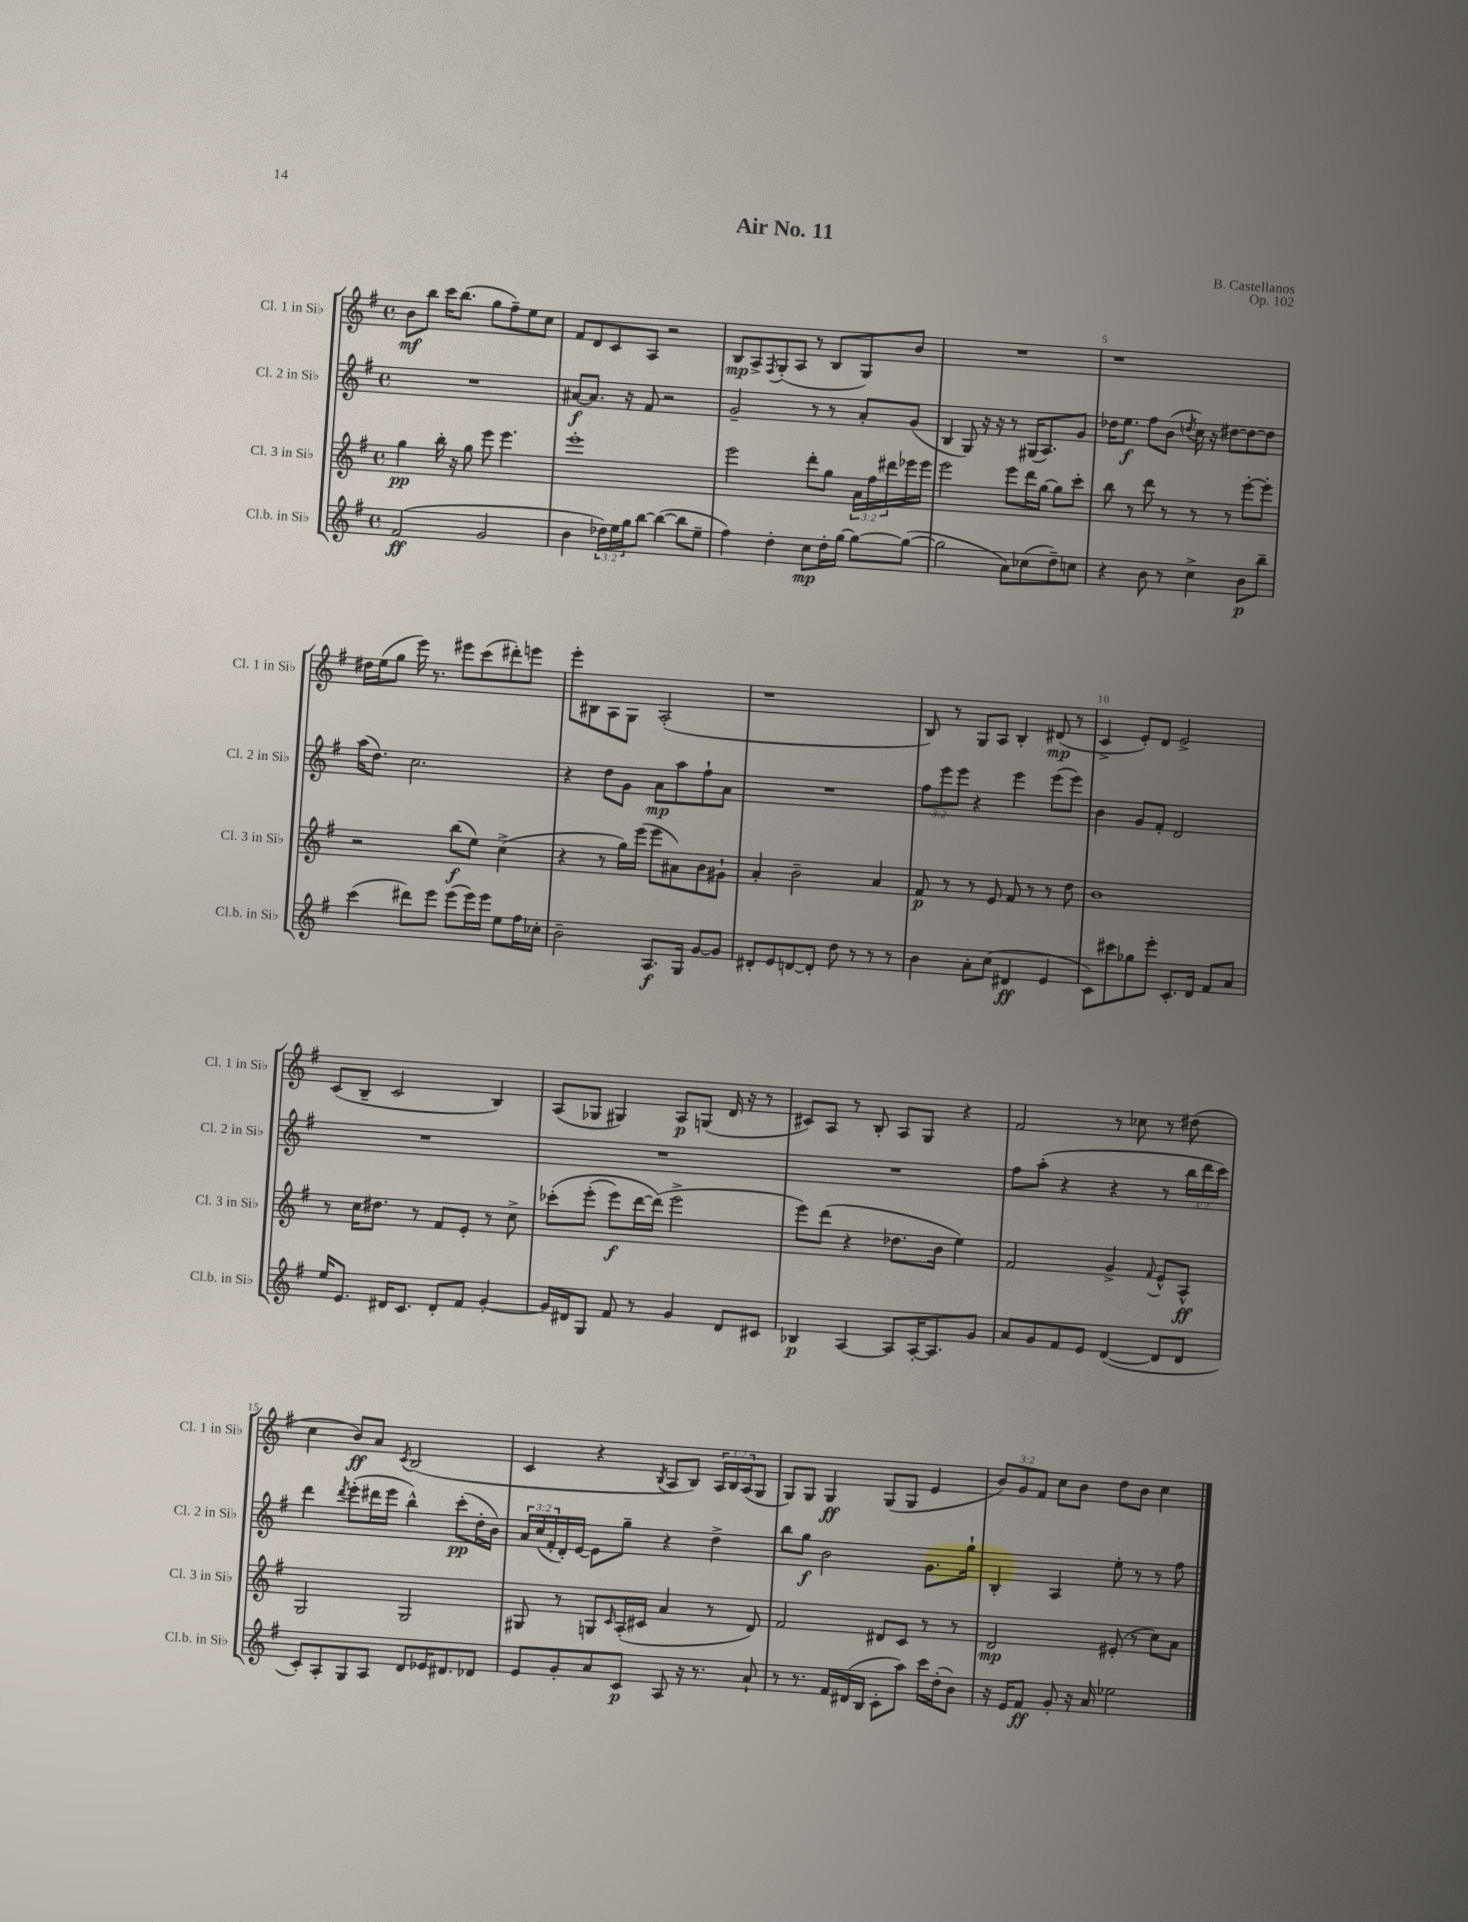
\header { title = "Air No. 11" composer = "B. Castellanos" opus = "Op. 102" }
<<
\new StaffGroup <<
\new Staff = "s0" \with { instrumentName = "Cl. 1 in Sib" shortInstrumentName = "Cl. 1 in Sib" } {
    \clef treble \key g \major \defaultTimeSignature \time 4/4 \override Staff.TupletNumber.text = #tuplet-number::calc-fraction-text
    b'8\mf b''8 c'''16 b''8.( g''8 fis''8--) e''8 c''8 |
    fis'8 d'8 c'8 a8 r2 |
    b8\mp a8-> \acciaccatura { fis8 } g8-.( a8 r8 b8 g8) b'8 |
    R1 |
    r1 |
    dis''16 e''16( g''8 e'''16) r8. eis'''8 c'''8( dis'''8-.) e'''8 |
    e'''8-. bis8 a8 g8 a2-.( |
    r1 |
    b8) r8 g8 a8 b4-. dis'8\mp( r8 |
    c'4-> e'8-.) d'8 e'2-> |
    c'8( b8-- c'2 b4) |
    a8( ges8 gis4) a8\p g8( d'16 r16 r8 |
    cis'8) a8 r8 b8-. a8 g8 r4 |
    fis'2 r8 ces''8 r8 dis''8( |
    c''4 b'8\ff) a'8 \acciaccatura { c'8 } b2( |
    c'4 r4 \acciaccatura { b8 } a8 b8) \tuplet 3/2 { a16 b16 a16( } g8 |
    g8) g8 g4\ff g8( g8 e'4 |
    \tuplet 3/2 { b'8) g'8 fis'8 } c''8 b'8 d''8 b'8 c''4 \bar "|." |
}
\new Staff = "s1" \with { instrumentName = "Cl. 2 in Sib" shortInstrumentName = "Cl. 2 in Sib" } {
    \clef treble \key g \major \defaultTimeSignature \time 4/4 \override Staff.TupletNumber.text = #tuplet-number::calc-fraction-text
    R1 |
    ais'8~\f ais'8. r16 fis'8 r2 |
    g'2-- r8 r8 a'8-. g'8( |
    b4 g8) r16 r16 r8 gis16( a8.) g'8 |
    des''16 e''8.\f fis''8 b'8( \acciaccatura { d''8 } c''16) r16 dis''8~ dis''8~ dis''8 |
    a''16( d''8.) c''2. |
    r4 d''8 g'8 a'8\mp a''8 fis''8-! a'8 |
    R1 |
    \tuplet 3/2 { fis''8 e'''8 e'''8 } r4 e'''4 e'''8( e'''8) |
    b'4 g'8 fis'8-. d'2 |
    R1 |
    R1 |
    R1 |
    fis''8 a''8-.( r4 r4 r8 \tuplet 3/2 { b''16 d'''16 c'''16) } |
    d'''4 \acciaccatura { d'''8 } e'''8-.( dis'''16 e'''16 b''4-^) c'''8-.\pp( d''16-. b'16) |
    \tuplet 3/2 { a'16 c''16( fis'16-. } d'16-.) e'16~ e'8 g''8-- r4 d''4-> |
    b''8 g''8\f b'2 g'8. g''16-! |
    b4-. a4 e''8-. r8 r8 fis''8 \bar "|." |
}
\new Staff = "s2" \with { instrumentName = "Cl. 3 in Sib" shortInstrumentName = "Cl. 3 in Sib" } {
    \clef treble \key g \major \defaultTimeSignature \time 4/4 \override Staff.TupletNumber.text = #tuplet-number::calc-fraction-text
    g''4\pp b''16-. r16 g''8 e'''8 e'''4. |
    e'''1-. |
    e'''2 d'''8-. g''8 \tuplet 3/2 { a'16 fis''16 dis'''16 } ees'''16 ees'''16 |
    e'''2 e'''8 d'''16 g''16~ g''8 c'''8-. |
    b''8 r8 d'''8 r8 r8 r8 e'''8~-. e'''8-. |
    r2 b''8\f( e''8) c''4->( |
    r4 r8 g''16) e'''16( e'''8 ais'8) b'8 gis'8-! |
    a'4-. b'2-- a'4 |
    fis'8\p r8 r8 e'8 fis'8 r8 r8 d''8 |
    b'1 |
    r8 c''16 dis''8. r8 fis'8 e'8-. r8 c''8-> |
    ces'''8-.\( e'''8-.( e'''8\f) d'''16~ d'''16(\) e'''2-> |
    e'''8) d'''8( r4 des''8. b'16 e''4) |
    fis'2 g'4-> \appoggiatura { fis'8 } e'8-^ a8-^\ff |
    g2 g2 |
    gis8 r8 g8 \grace { c'16 } a16-.( cis'16 a'4 r8 d'8) |
    fis'2 dis'8 c'8 r8 r8 |
    d'2\mp eis'8-.( r8 c''8) a'8 \bar "|." |
}
\new Staff = "s3" \with { instrumentName = "Cl.b. in Sib" shortInstrumentName = "Cl.b. in Sib" } {
    \clef treble \key g \major \defaultTimeSignature \time 4/4 \override Staff.TupletNumber.text = #tuplet-number::calc-fraction-text
    fis'2\ff( g'2 |
    b'4 \tuplet 3/2 { des''16) e''16 g''16 } b''8~ b''4~( b''8 e''8-- |
    fis''4) d''4-. c''8\mp d''16-. g''16~ g''8~ g''8~( |
    g''2 a'8) ces''8( d''8--) c''8 |
    r4 b'8 r8 c''4-> b'8\p b''8-- |
    c'''4( dis'''8) e'''8 e'''8( e'''16) e'''16 e''8 fis''16 ces''16-. |
    b'2-- a8.\f g16 g'8~ g'8 |
    dis'8-. e'8 d'8~ d'8-. d''8 r8 r8 r8 |
    b'4 a'8-. c''8( dis'4\ff e'4 |
    c'8) cis'''8 ges''8 e'''8-. c'8.-. d'16 fis'8 a'8 |
    e''16 e'8. dis'16 c'8. dis'8-. fis'8 g'4~-. |
    g'16 dis'16 g8 fis'8 r8 g'4 dis'8 cis'8 |
    bes4\p a4~ a8 a16~-. a8. g'8 |
    a'8 g'8 fis'8 e'8 d'4~( d'8 d'8 |
    c'8-.) a8-. g8 a8 d'8 ees'16 dis'8. des'8 |
    e'8 g'8-. a'8 c'8\p a8 r16 r8. a'8-! |
    r8 r8. fis'16 dis'16( b16 c'8-. a''8) c'''16 d''16-.( b'8) |
    r16 e'16 fis'8\ff g'8-. r16 a'16 ees''2 \bar "|." |
}
>>
>>
\layout { \context { \Score \override BarNumber.break-visibility = ##(#f #t #t) barNumberVisibility = #(every-nth-bar-number-visible 5) } }
